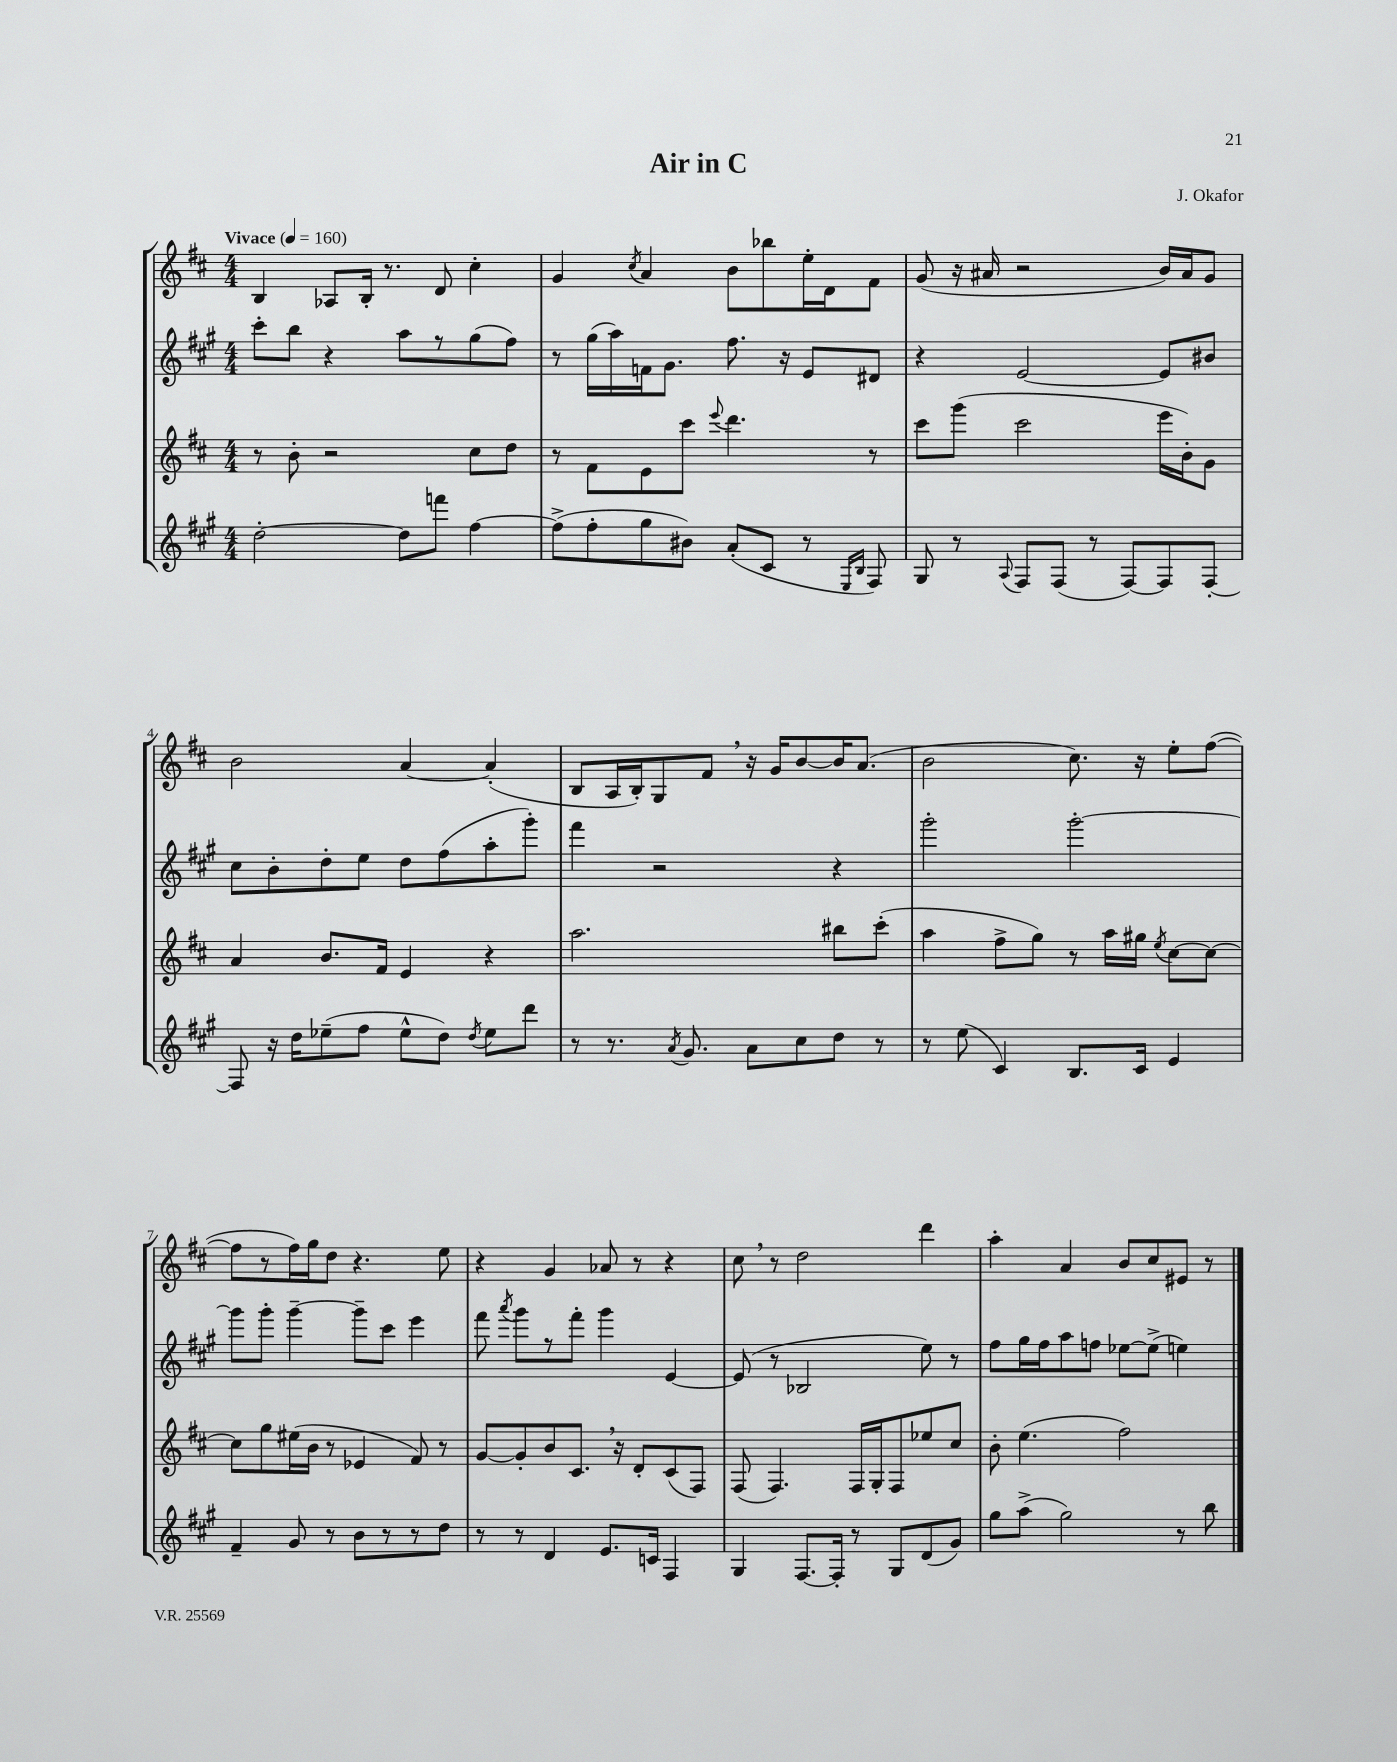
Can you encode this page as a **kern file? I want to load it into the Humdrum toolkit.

**kern	**kern	**kern	**kern
*part4	*part3	*part2	*part1
*staff4	*staff3	*staff2	*staff1
*clefG2	*clefG2	*clefG2	*clefG2
*k[f#c#g#]	*k[f#c#]	*k[f#c#g#]	*k[f#c#]
*M4/4	*M4/4	*M4/4	*M4/4
*MM160	*MM160	*MM160	*MM160
=1	=1	=1	=1
!	!	!	!LO:TX:a:B:t=Vivace
[2dd'\	8r	8ccc#'\L	4B/
.	8b'\	8bb\J	.
.	2r	4r	8A-X/L
.	.	.	16B'/Jk
.	.	.	8.r
8dd\L]	.	8aa\L	.
8fffn\J	.	8r	8d/
[4ff#\	8cc#\L	(8gg#\	4cc#'\
.	8dd\J	8ff#\J)	.
=2	=2	=2	=2
(8ff#^\L]	8r	8r	4g/
8ff#'\	8f#\L	(16gg#\LL	.
.	.	16aa\)	.
.	.	.	8qcc#/
8gg#\	8e\	16fn\J	4a/
.	.	8.g#\J	.
8b#X\J)	8ccc#\J	.	.
.	8qqeee/	.	.
(8a'/L	4.ddd\	8.ff#\	8b\L
8c#/J	.	.	8bb-X\
.	.	16r	.
8r	.	8e/L	16ee'\L
.	.	.	16d\J
16qqE/LL	.	.	.
16qqB/JJ	.	.	.
8F#/)	8r	8d#X/J	8f#\J
=3	=3	=3	=3
8G#/	8ccc#\L	4r	(8g/
8r	(8ggg\J	.	16r
.	.	.	16a#X/
8qqA/	.	.	.
8F#/L	2ccc#\	[2e/	2r
(8F#/J	.	.	.
8r	.	.	.
[8F#/L)	.	.	.
8F#/]	16eee\LL	8e/L]	16b/LL)
.	16b'\J)	.	16a#/J
[8F#'/J	8g\J	8b#X/J	8g/J
!!LO:LB:g=z
=4	=4	=4	=4
8F#/]	4a/	8cc#\L	2b\
16r	.	8b'\	.
16dd\KL	.	.	.
(8ee-X~\	8.b/L	8dd'\	.
8ff#\J	.	8ee\J	.
.	16f#/Jk	.	.
8ee-^^\L	4e/	8dd\L	[4a/
8dd\J)	.	(8ff#\	.
8qdd/	.	.	.
8ee-\L	4r	8aa'\	(4a'/]
8ddd\J	.	8ggg#'\J)	.
=5	=5	=5	=5
8r	2.aa\	4fff#\	8B/L
8.r	.	.	16A/L
.	.	.	16B'/J)
.	.	2r	8G/
8qa/	.	.	.
8.g#/	.	.	.
.	.	.	8f#,/J
8a\L	.	.	16r
.	.	.	16g/KL
8cc#\	.	.	[8b/
8dd\J	8bb#X\L	4r	16b/K]
.	.	.	(8.a/J
8r	(8ccc#'\J	.	.
=6	=6	=6	=6
8r	4aa\	2ggg#'\	2b\
(8ee\	.	.	.
4c#/)	8ff#^\L	.	.
.	8gg\J)	.	.
8.B/L	8r	[2ggg#'\	8.cc#\)
.	16aa\LL	.	.
16c#/Jk	16gg#X\JJ	.	16r
.	8qee/	.	.
4e/	[8cc#\L	.	8ee'\L
.	8cc#\J_	.	([8ff#\J
!!LO:LB:g=z
=7	=7	=7	=7
4f#~/	8cc#\L]	8ggg#\L]	8ff#\L]
.	8gg\	8ggg#'\J	8r
8g#/	(16ee#X\L	[4ggg#~\	16ff#\L)
.	16b\JJ	.	16gg\J
8r	8r	.	8dd\J
8b\L	4e-X/	8ggg#~\L]	4.r
8r	.	8ccc#\J	.
8r	8f#/)	4eee\	.
8dd\J	8r	.	8ee\
=8	=8	=8	=8
8r	[8g/L	8fff#\	4r
.	.	8qaaa/	.
8r	8g'/]	8ggg#\L	.
4d/	8b/	8r	4g/
.	8.c#,/J	8fff#'\J	.
8.e/L	.	4ggg#\	8a-X/
.	16r	.	.
.	8d'/L	.	8r
16cn/Jk	.	.	.
4F#/	(8c#/	[4e/	4r
.	8F#/J)	.	.
=9	=9	=9	=9
4G#/	(8F#/	(8e/]	8cc#,\
.	4.F#/)	8r	8r
[8.F#/L	.	2B-X/	2dd\
16F#'/Jk]	.	.	.
8r	16F#/LL	.	.
.	16G'/J	.	.
8G#/L	8F#/	.	.
(8d/	8ee-X/	8ee\)	4ddd\
8g#/J)	8cc#/J	8r	.
=10	=10	=10	=10
8gg#\L	8b'\	8ff#\L	4aa'\
(8aa^\J	(4.ee\	16gg#\L	.
.	.	16ff#\J	.
2gg#\)	.	8aa\	4a/
.	.	8ffn\J	.
.	2ff#\)	[8ee-X\L	8b/L
.	.	(8ee-^\J]	8cc#/
8r	.	4een\)	8e#X/J
8bb\	.	.	8r
==	==	==	==
*-	*-	*-	*-
